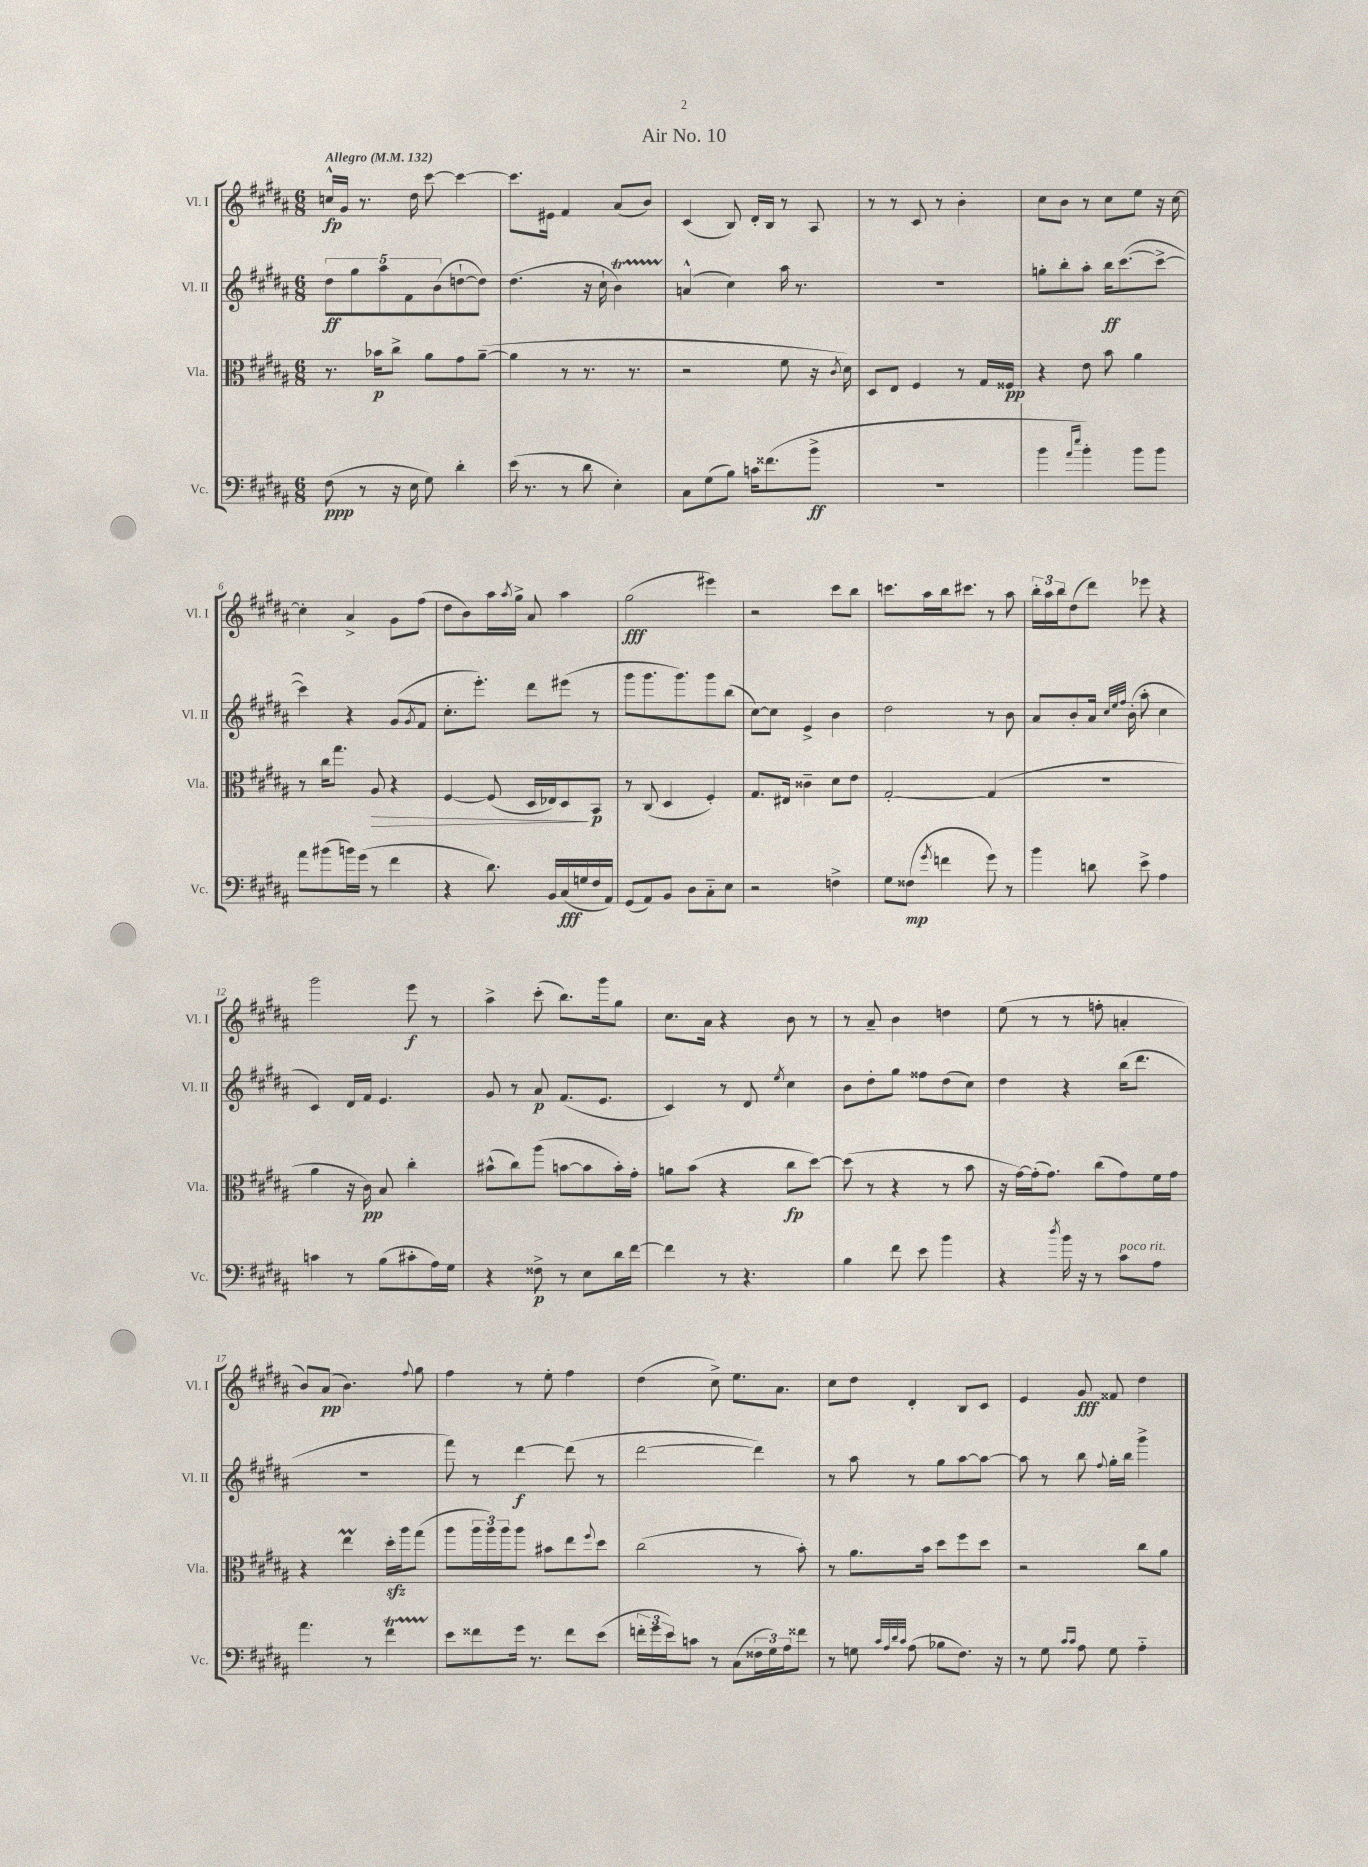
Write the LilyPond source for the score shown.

\header { title = "Air No. 10" }
<<
\new StaffGroup <<
\new Staff = "s0" \with { instrumentName = "Vl. I" shortInstrumentName = "Vl. I" } {
    \clef treble \key b \major \numericTimeSignature \time 6/8 \tempo "Allegro" 4 = 132
    c''16-^\fp gis'16 r8. dis''16 cis'''8~ cis'''4~ |
    cis'''8. eis'16 fis'4 ais'8( b'8) |
    cis'4( b8) dis'16-. b16 r8 ais8 |
    r8 r8 cis'8 r8 b'4-. |
    cis''8 b'8 r8 cis''8 e''8 r16 cis''16~ |
    cis''4-. ais'4-> gis'8 fis''8( |
    dis''8 b'8) ais''16 \acciaccatura { ais''8 } gis''16-> ais'8 ais''4 |
    gis''2\fff( eis'''4) |
    r2 cis'''8 b''8 |
    c'''8. ais''16 b''16 cis'''8. r8 ais''8 |
    \tuplet 3/2 { b''16-. ais''16 b''16 } dis''8( dis'''8) ees'''8 r4 |
    gis'''2 e'''8\f r8 |
    ais''4-> cis'''8-.( b''8.) gis'''16 gis''8 |
    cis''8. ais'16 r4 b'8 r8 |
    r8 ais'8-- b'4 d''4 |
    e''8( r8 r8 f''8-. a'4-. |
    b'8) ais'8\pp( b'4.) \appoggiatura { fis''8 } gis''8 |
    fis''4 r8 e''8-. fis''4 |
    dis''4( cis''8->) e''8. ais'8. |
    cis''8 dis''8 dis'4-. b8 cis'8 |
    e'4 gis'8\fff fisis'8 dis''4 \bar "|." |
}
\new Staff = "s1" \with { instrumentName = "Vl. II" shortInstrumentName = "Vl. II" } {
    \clef treble \key b \major \numericTimeSignature \time 6/8
    \tuplet 5/4 { dis''8\ff gis''8 ais''8 fis'8 b'8( } d''8~-! d''8) |
    dis''4.( r16 cis''16-! b'4\startTrillSpan) |
    a'4-^\stopTrillSpan( cis''4) ais''16 r8. |
    R2. |
    g''8-. b''8-. ais''8-. b''16\ff cis'''8.~( cis'''8~-> |
    cis'''4) r4 gis'8( \acciaccatura { gis'8 } fis'8 |
    cis''8.-. e'''8.-.) dis'''8 eis'''8( r8 |
    gis'''8 gis'''8. gis'''8.) gis'''8 b''8( |
    cis''8~) cis''8 e'4-> b'4 |
    dis''2 r8 b'8 |
    ais'8 b'8-. ais'16 \grace { cis''32 e''32 fis''32 } b'16-.( ais''8-. cis''4 |
    cis'4) dis'16 fis'16 e'4. |
    gis'8 r8 ais'8\p fis'8.( e'8. |
    cis'4) r8 dis'8 \acciaccatura { e''8 } cis''4 |
    b'8 dis''8-. gis''8 fisis''8 dis''8( cis''8) |
    dis''4 r4 b''16( dis'''8. |
    R2. |
    fis'''8) r8 dis'''4~\f dis'''8( r8 |
    dis'''2~ dis'''4) |
    r8 ais''8 r8 gis''8 ais''8~ ais''8~ |
    ais''8 r8 b''8 \appoggiatura { fis''8 } gis''16-. b''16 gis'''4-> \bar "|." |
}
\new Staff = "s2" \with { instrumentName = "Vla." shortInstrumentName = "Vla." } {
    \clef alto \key b \major \numericTimeSignature \time 6/8
    r8. bes'16\p cis''8-> ais'8 gis'8 ais'8~--( |
    ais'4 r8 r8. r8. |
    r2 fis'8 r16 \acciaccatura { cis'8 } dis'16) |
    dis8 e8 fis4 r8 gis16 fisis16\pp |
    r4 e'8 b'8 ais'4 |
    r8 cis''16 gis''8. ais8\> r4 |
    fis4~ fis8( dis16 ees16) dis8\! b,8\p |
    r8 cis8( dis4 fis4-.) |
    gis8. eis16 cisis'4-- dis'8 e'8 |
    gis2~-. gis4( |
    R2. |
    ais'4 r16 cis'16\pp) b8 cis''4-. |
    bis'8-^( cis''8) ais''8( b'8~ b'8 b'16-.) gis'16-. |
    a'8 b'8( r4 cis''8\fp dis''8~) |
    dis''8( r8 r4 r8 b'8 |
    r16 gis'16~) gis'16-.( gis'8.) cis''8( gis'8) fis'16 gis'16 |
    r4 e''4\prall dis''16-.\sfz ais''16 gis''8( |
    ais''8 \tuplet 3/2 { ais''16 ais''16) ais''16 } ais''8 bis'8 e''8 \appoggiatura { fis''8 } dis''8 |
    cis''2( r8 b'8-.) |
    r8 ais'8. b'16 dis''8 fis''8 dis''8 |
    r2 cis''8 ais'8 \bar "|." |
}
\new Staff = "s3" \with { instrumentName = "Vc." shortInstrumentName = "Vc." } {
    \clef bass \key b \major \numericTimeSignature \time 6/8
    fis8\ppp( r8 r16 e16 gis8) dis'4-. |
    e'16( r8. r8 dis'8 e4-.) |
    cis8 gis8( b8) c'16 fisis'8.( b'8->\ff |
    R2. |
    b'4 \grace { ais'16 e''16 } b'4-.) b'8 b'8 |
    ais'8 bis'8( b'16) gis'16( r8 fis'4 |
    r4 dis'8.) b,16 cis16\fff( g16 fis16 ais,16) |
    gis,8( ais,8) b,8 dis8 cis8-_ e8 |
    r2 f4-> |
    gis8 fisis8\mp( \acciaccatura { gis'8 } f'4 gis'8) r8 |
    b'4 d'8 e'8-> ais4 |
    c'4 r8 b8( cis'8-. ais16) gis16 |
    r4 fisis8->\p r8 e8 dis'16 fis'16~ |
    fis'4 r8 r4. |
    b4 fis'8 e'8 b'4 |
    r4 \acciaccatura { dis''8 } b'16 r16 r8 cis'8^\markup { \italic "poco rit." } ais8 |
    ais'4. r8 fis'4\startTrillSpan |
    e'8\stopTrillSpan fisis'8 gis'16 r8. fisis'8 e'8( |
    \tuplet 3/2 { f'16-. gis'16 e'16) } c'8 r8 cis8( \tuplet 3/2 { fisis16 gis16) ais16 } fisis'8 |
    r8 g8 \grace { cis'32 ais32 dis'32 cis'32 } ais8( bes8 fis8.) r16 |
    r8 gis8 \grace { cis'16 cis'16 } ais8 gis8 ais4-_ \bar "|." |
}
>>
>>
